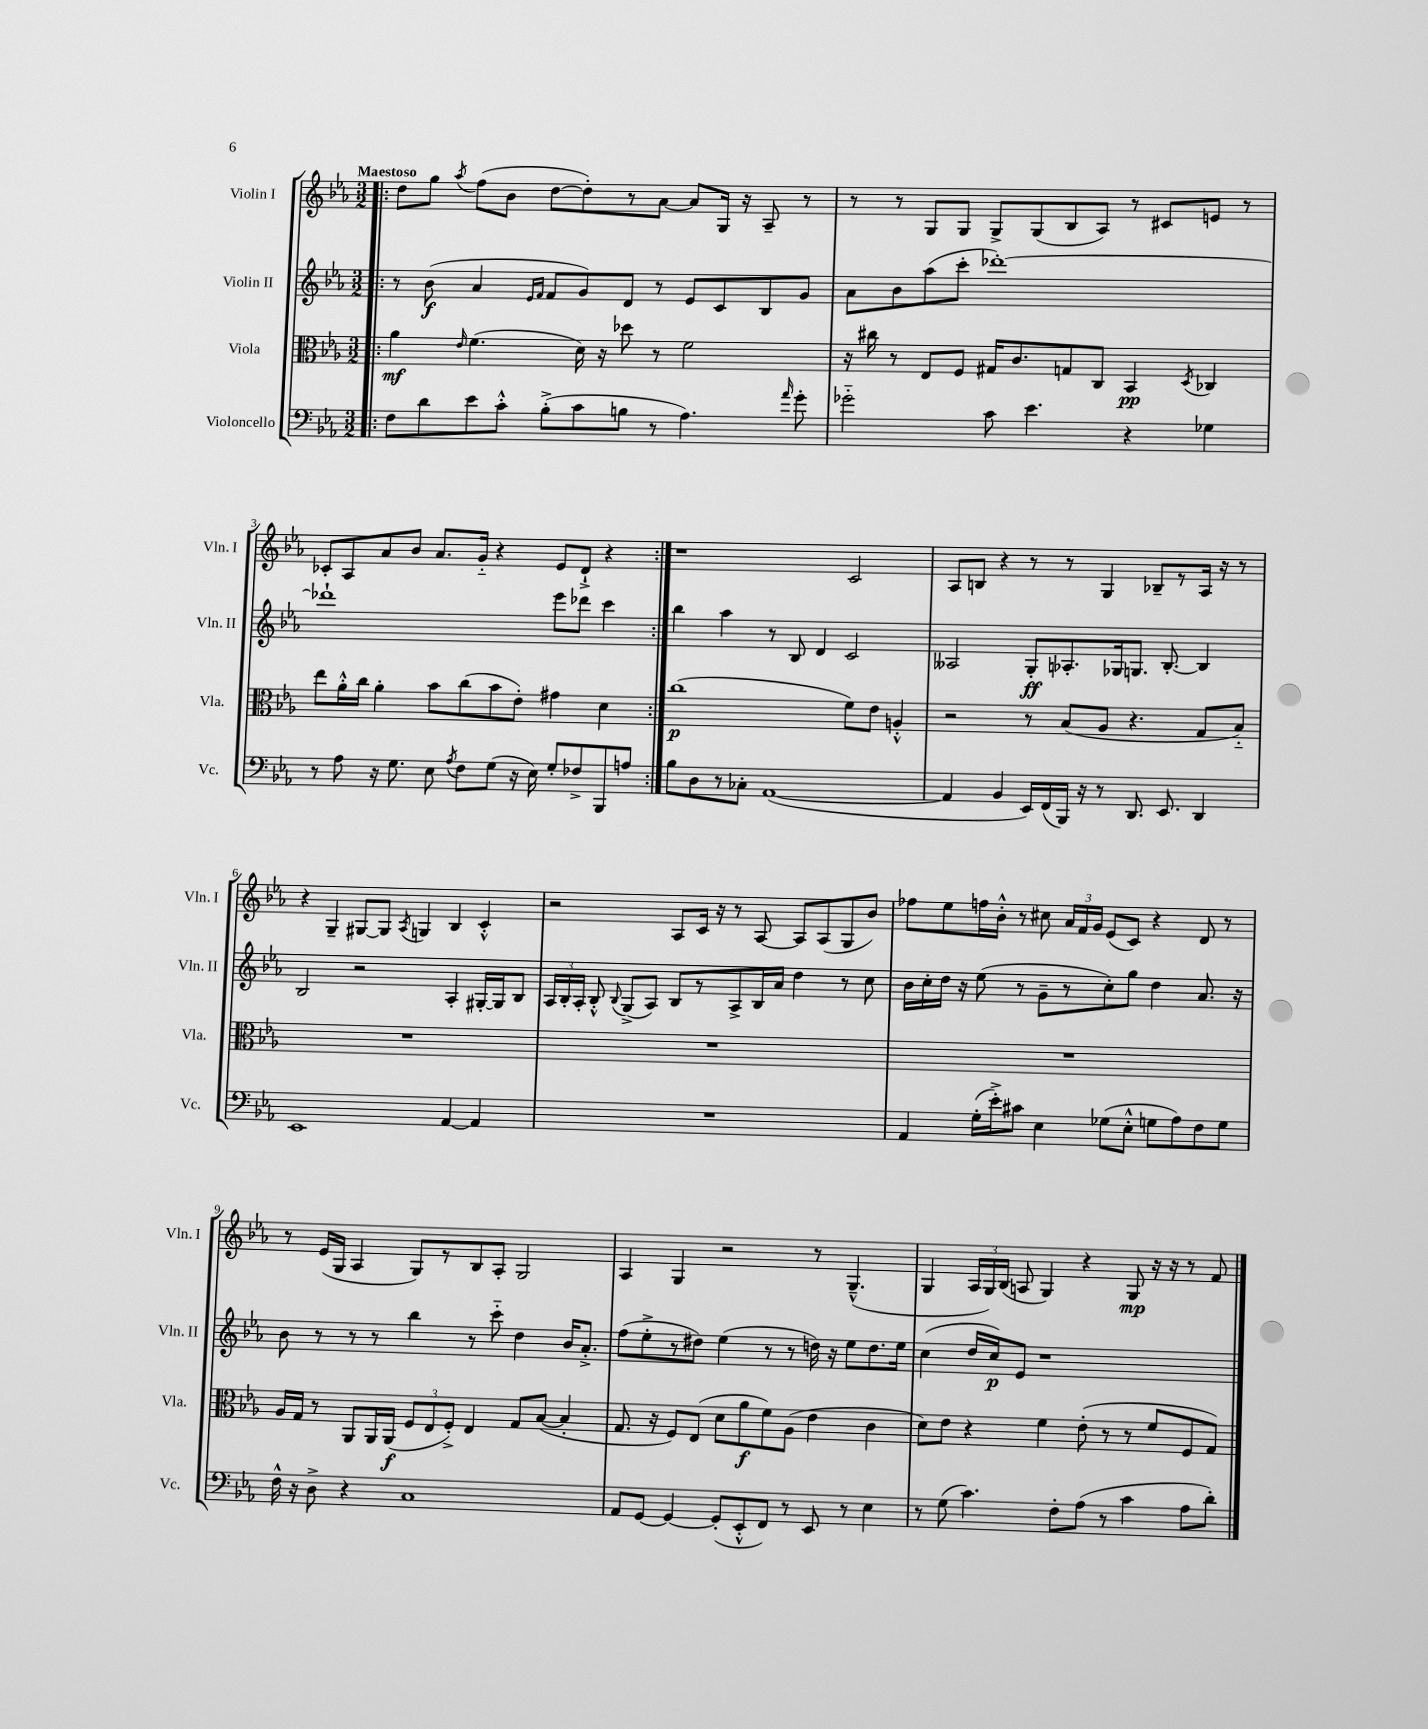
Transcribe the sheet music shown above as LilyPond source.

<<
\new StaffGroup <<
\new Staff = "s0" \with { instrumentName = "Violin I" shortInstrumentName = "Vln. I" } {
    \clef treble \key ees \major \numericTimeSignature \time 3/2 \tempo "Maestoso"
    \autoBeamOff \repeat volta 2 { \bar ".|:" d''8[ g''8] \acciaccatura { aes''8 } f''8[( bes'8] d''8[~ d''8-.) r8 aes'8]~ aes'8[ g16] r16 aes8-- r8 |
    r8 r8 g8[ g8] g8[-> g8( bes8 aes8]) r8 cis'8[ e'8] r8 |
    ces'8[-. aes8 aes'8 bes'8] aes'8.[ g'16]-_ r4 ees'8[ d'8]-!-> r4 | }
    r1 c'2 |
    aes8[ b8] r4 r8 r8 g4 bes8[-- r8 aes16] r16 r8 |
    r4 g4-- gis8[~ gis8] \acciaccatura { aes8 } g4 bes4 c'4-.-^ |
    r2 aes8[ c'16] r16 r8 aes8~ aes8[ aes8( g8 bes'8]) |
    fes''8[ ees''8 f''16 bes'16]-.-^ r8 cis''8 \tuplet 3/2 { aes'16[ f'16 g'16] } ees'8[( c'8]) r4 d'8 r8 |
    r8 ees'16[( g16] aes4 g8[) r8 bes8 aes8]-. g2 |
    aes4 g4 r2 r8 g4.---^( |
    g4 \tuplet 3/2 { aes16[ g16) bes16]( } a8 g4) r4 g8\mp r16 r16 r8 f'8 \bar "|." |
}
\new Staff = "s1" \with { instrumentName = "Violin II" shortInstrumentName = "Vln. II" } {
    \clef treble \key ees \major \numericTimeSignature \time 3/2
    \autoBeamOff \repeat volta 2 { \bar ".|:" r8 bes'8\f( aes'4 \grace { ees'16[ f'16] } f'8[ g'8) d'8] r8 ees'8[ c'8 bes8 g'8] |
    aes'8[ bes'8 aes''8( c'''8]-. des'''1~-.) |
    des'''1-! ees'''8[ des'''8] c'''4 | }
    bes''4 aes''4 r8 bes8 d'4 c'2 |
    aeses2 g8[-.\ff aes8.-. ges16 g8.] bes8.~-. bes4 |
    bes2 r2 aes4-. gis16[~-. gis16 bes8] |
    \tuplet 3/2 { aes16[ bes16-. aes16]-. } bes8-.-^ \appoggiatura { bes8 } g8[->( aes8]) bes8[ r8 aes8-> bes16 aes'16] d''4 r8 c''8 |
    bes'16[ c''16-. d''16] r16 ees''8( r8 g'8[-- r8 c''8-.) g''8] d''4 aes'8. r16 |
    bes'8 r8 r8 r8 bes''4 r8 c'''8-_ d''4 bes'16[ aes'8.]-.-> |
    f''8[( ees''8-.-> r8 dis''8]) ees''4( r8 r8 d''16) r16 ees''8[ d''8. ees''16] |
    c''4( d''16[ c''16\p) ees'8] r1 \bar "|." |
}
\new Staff = "s2" \with { instrumentName = "Viola" shortInstrumentName = "Vla." } {
    \clef alto \key ees \major \numericTimeSignature \time 3/2
    \autoBeamOff \repeat volta 2 { \bar ".|:" aes'4\mf \grace { ees'16 } f'4.( d'16) r16 des''8 r8 f'2 |
    r16 cis''16 r8 ees8[ f8] gis16[ c'8. g8 c8] bes,4\pp \acciaccatura { d8 } ces4 |
    ees''8[ aes'16-.-^ c''16] aes'4-. bes'8[ c''8( bes'8 ees'8]-.) gis'4 d'4 | }
    c''1\p( f'8[) ees'8] a4-.-^ |
    r2 r8 bes8[( aes8] r4. g8[ bes8]-_) |
    R1. |
    R1. |
    R1. |
    aes16[ g16] r8 aes,8[ aes,16 aes,16]\f( \tuplet 3/2 { f8[ ees8 f8]-.->) } ees4 g8[ bes8]~( bes4-. |
    g8. r16 f8[) ees8]( d'8[ aes'8\f f'8) aes8]( ees'4 c'4 |
    d'8[) ees'8] r4 f'4 ees'8-.( r8 r8 f'8[ f8 g8]) \bar "|." |
}
\new Staff = "s3" \with { instrumentName = "Violoncello" shortInstrumentName = "Vc." } {
    \clef bass \key ees \major \numericTimeSignature \time 3/2
    \autoBeamOff \repeat volta 2 { \bar ".|:" f8[ d'8 ees'8 c'8]-.-^ bes8[-.->( c'8 b8] r8 aes4.) \grace { aes'16 } g'8-. |
    ges'2-_ c'8 ees'4. r4 ges4 |
    r8 aes8 r16 g8. ees8 \acciaccatura { aes8 } f8[ g8]( r16 ees16) g8[-. fes8-> bes,,8 a8] | }
    bes8[ d8 r8 ces8]-. aes,1~( |
    aes,4 bes,4 ees,16[) f,16( bes,,16]) r16 r8 d,8. ees,8. d,4 |
    ees,1 aes,4~ aes,4 |
    R1. |
    aes,4 g16[-.( ees'16-.->) cis'8] ees4 ges8[( ees8]-.-^ g8[ aes8) f8 g8] |
    f16-^ r16 d8-> r4 c1 |
    aes,8[ g,8]~ g,4~ g,8[-.( ees,8-.-^ f,8]) r8 ees,8 r8 ees4 |
    r8 g8( c'4.) f8[-. aes8]( r8 c'4 aes8[ d'8]-.) \bar "|." |
}
>>
>>
